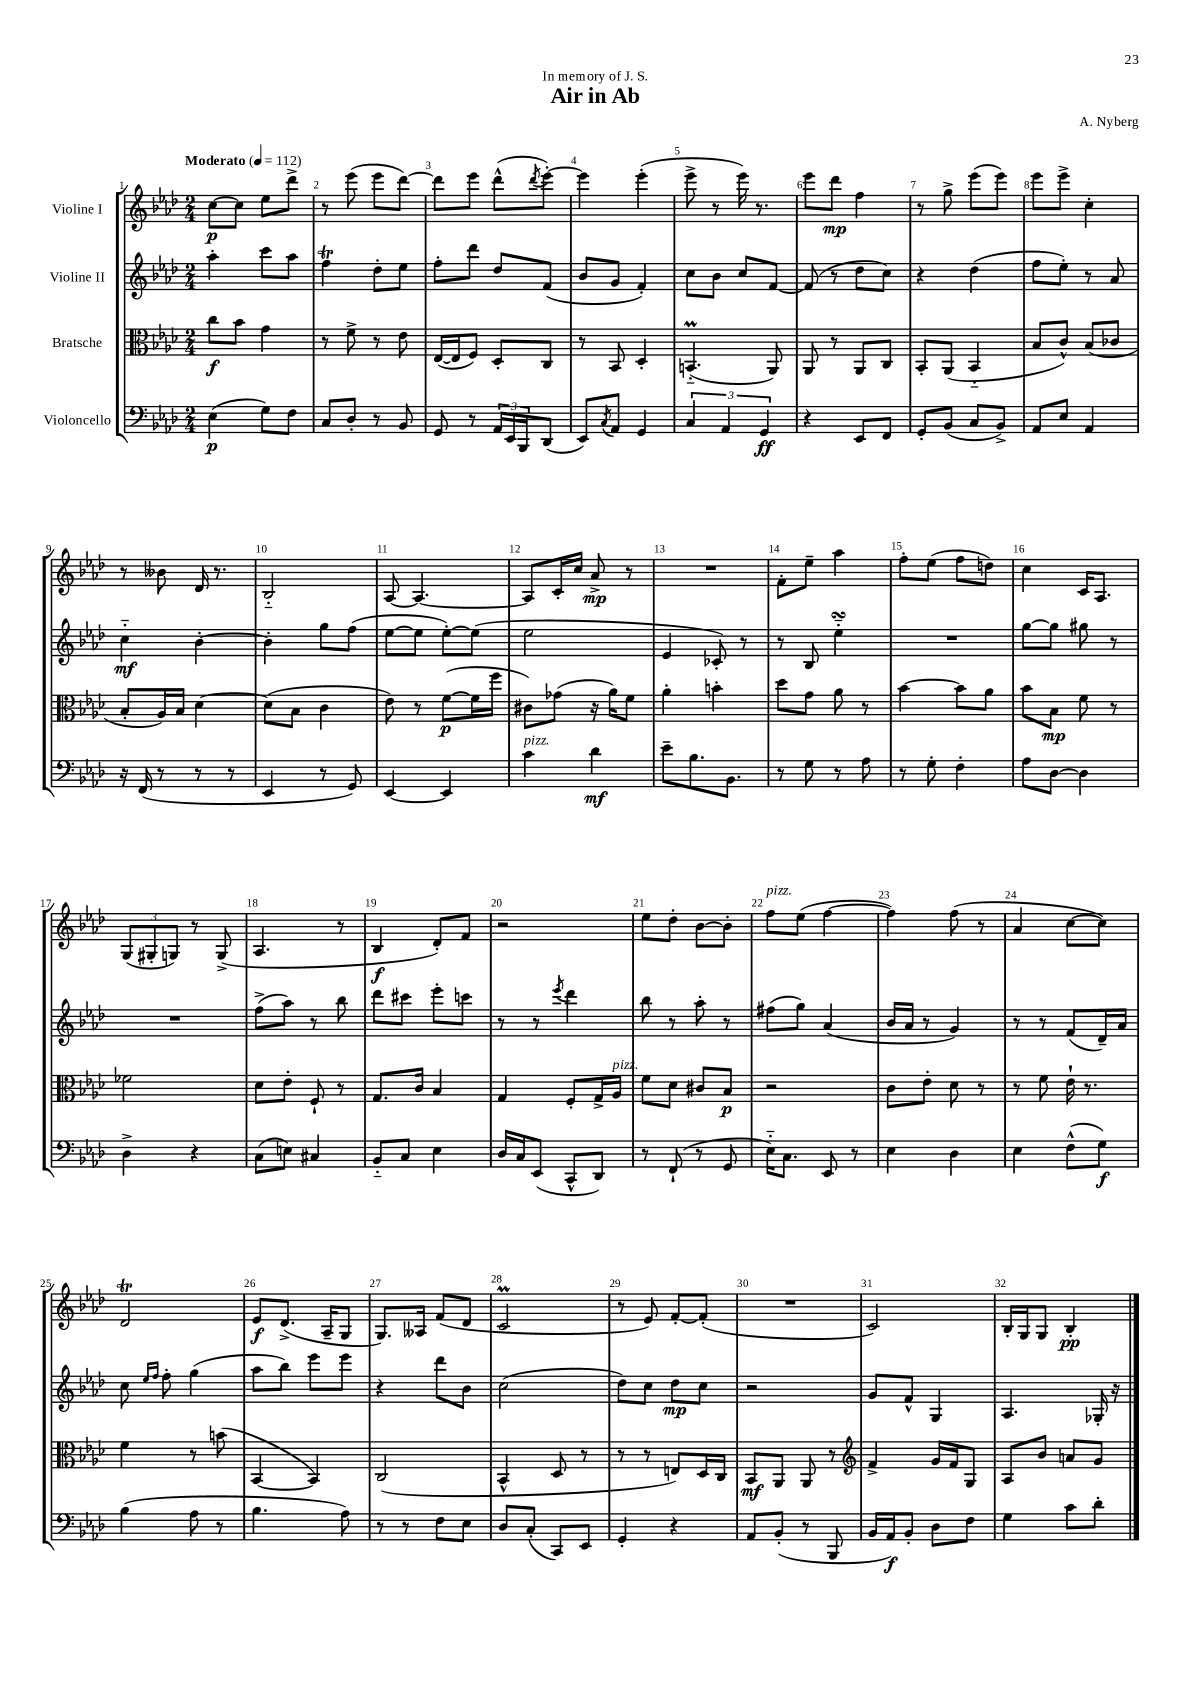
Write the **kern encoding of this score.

**kern	**kern	**kern	**kern
*staff4	*staff3	*staff2	*staff1
*clefF4	*clefC3	*clefG2	*clefG2
*k[b-e-a-d-]	*k[b-e-a-d-]	*k[b-e-a-d-]	*k[b-e-a-d-]
*M2/4	*M2/4	*M2/4	*M2/4
*MM112	*MM112	*MM112	*MM112
(4E-	8cc	4aa-'	[8cc
.	8b-	.	8cc]
8G)	4g	8ccc	8ee-
8F	.	8aa-	8ddd-^
=	=	=	=
8C	8r	4ff	8r
8D-'	8f^	.	(8eee-
8r	8r	8dd-'	8eee-
8BB-	8e-	8ee-	[8ddd-)
=	=	=	=
8GG	([16E-	8ff'	8ddd-]
.	16E-]	.	.
8r	8F)	8ddd-	8eee-
24AA-	8D-'	8dd-	(8ddd-^^
24EE-	.	.	.
24BBB-	.	.	.
.	.	.	8qddd-
(8DD-	8C	(8f	[8eee-')
=	=	=	=
8EE-)	8r	8b-	4eee-]
8qC	.	.	.
8AA-	8BB-	8g	.
4GG	4D-'	4f')	(4eee-'
=	=	=	=
6C	(4.BB'~	8cc	8eee-^
.	.	8b-	8r
6AA-	.	.	.
.	.	8cc	16eee-)
.	.	.	8.r
6GG	.	.	.
.	8AA-)	[8f	.
=	=	=	=
4r	8AA-	(8f]	8eee-
.	8r	8r	8ddd-
8EE-	8AA-	8dd-	4ff
8FF	8C	8cc)	.
=	=	=	=
8GG'	8BB-'	4r	8r
(8BB-	(8AA-	.	8gg^
8C	4BB-'~	(4dd-	(8eee-
8BB-^)	.	.	8eee-)
=	=	=	=
8AA-	8B-	8ff	8eee-
8E-	8c^^)	8ee-')	8eee-^
4AA-	(8B-	8r	4cc'
.	8c-	8a-	.
=	=	=	=
16r	8B-'	4cc'~	8r
(16FF	.	.	.
8r	16A-)	.	8b--
.	16B-	.	.
8r	[4d-	[4b-'	16d-
.	.	.	8.r
8r	.	.	.
=	=	=	=
4EE-	(8d-]	4b-']	2B-'~
.	8B-	.	.
8r	4c	8gg	.
8GG)	.	(8ff	.
=	=	=	=
[4EE-	8e-)	[8ee-	[8A-
.	8r	8ee-]	4.A-_
4EE-]	([8f	[8ee-')	.
.	16f]	(8ee-]	.
.	16ff	.	.
=	=	=	=
4c	8c#)	2ee-	8A-]
.	(8g-	.	16c'
.	.	.	16cc
4d-	16r	.	8a-^
.	16a-)	.	.
.	8f	.	8r
=	=	=	=
8e-~	4a-'	4e-	2r
8.B-	.	.	.
.	4b'	8c-')	.
8.BB-	.	.	.
.	.	8r	.
=	=	=	=
8r	8dd-	8r	8f'
8G	8g	8B-	8ee-~
8r	8a-	4ee-'~	4aa-
8A-	8r	.	.
=	=	=	=
8r	[4b-	2r	8ff'
8G'	.	.	(8ee-
4F'	8b-]	.	8ff
.	8a-	.	8dd)
=	=	=	=
8A-	8b-	[8gg	4cc
[8D-	8B-	8gg]	.
4D-]	8f	8gg#	16c
.	.	.	8.A-
.	8r	8r	.
=	=	=	=
4D-^	2f-	2r	(12G
.	.	.	12G#'
.	.	.	12G)
4r	.	.	8r
.	.	.	(8G^
=	=	=	=
(8C	8d-	(8ff^	4.A-
8E)	8e-'	8aa-)	.
4C#	8F`	8r	.
.	8r	8bb-	8r
=	=	=	=
8BB-'~	8.G	8ddd-	4B-
8C	.	8ccc#	.
.	16c	.	.
4E-	4B-	8eee-'	8d-')
.	.	8ccc	8f
=	=	=	=
16D-	4G	8r	2r
16C	.	.	.
(8EE-	.	8r	.
.	.	8qeee-	.
8CC^^	8F'	4ddd-	.
8DD-)	16G^	.	.
.	16A-	.	.
=	=	=	=
8r	8f	8bb-	8ee-
(8FF`	8d-	8r	8dd-'
8r	8c#	8aa-'	[8b-
8GG	8B-	8r	8b-']
=	=	=	=
16E-'~)	2r	(8ff#	8ff
8.C	.	.	.
.	.	8gg)	(8ee-
8EE-	.	(4a-	[4ff
8r	.	.	.
=	=	=	=
4E-	8c	16b-	4ff])
.	.	16a-	.
.	8e-'	8r	.
4D-	8d-	4g)	(8ff
.	8r	.	8r
=	=	=	=
4E-	8r	8r	4a-
.	8f	8r	.
(8F^^	16e-`	(8f	[8cc
.	8.r	.	.
8G)	.	16d-~)	8cc])
.	.	16a-	.
=	=	=	=
(4B-	4f	8cc	2d-
.	.	16qqee-	.
.	.	16qqff	.
.	.	8ff'	.
8A-	8r	(4gg	.
8r	(8b	.	.
=	=	=	=
4.B-	[4BB-	8aa-	8e-
.	.	8bb-)	(8.d-^
.	4BB-])	8eee-	.
.	.	.	16A-~
8A-)	.	8eee-	8G
=	=	=	=
8r	(2C	4r	8.G)
8r	.	.	.
.	.	.	16A--
8F	.	8ddd-	(8f
8E-	.	8b-	8d-
=	=	=	=
8D-	4BB-^^	(2cc	2c
(8C'	.	.	.
8CC)	8D-	.	.
8EE-	8r	.	.
=	=	=	=
4GG'	8r	8dd-)	8r
.	8r	8cc	8e-)
4r	8E)	8dd-	[8f'
.	16D-	8cc	(8f']
.	16C	.	.
=	=	=	=
8AA-	8BB-	2r	2r
(8BB-'	8AA-	.	.
8r	8AA-	.	.
8BBB-	8r	.	.
=	=	=	=
*	*clefG2	*	*
16BB-	4f^	8g	2c)
16AA-)	.	.	.
8BB-'	.	8f^^	.
8D-	16g	4G	.
.	16f	.	.
8F	8G	.	.
=	=	=	=
4G	8A-	4.A-	16B-'
.	.	.	16G
.	8b-	.	8G
8c	8a	.	4B-'
8d-'	8g	16G-'	.
.	.	16r	.
==	==	==	==
*-	*-	*-	*-
